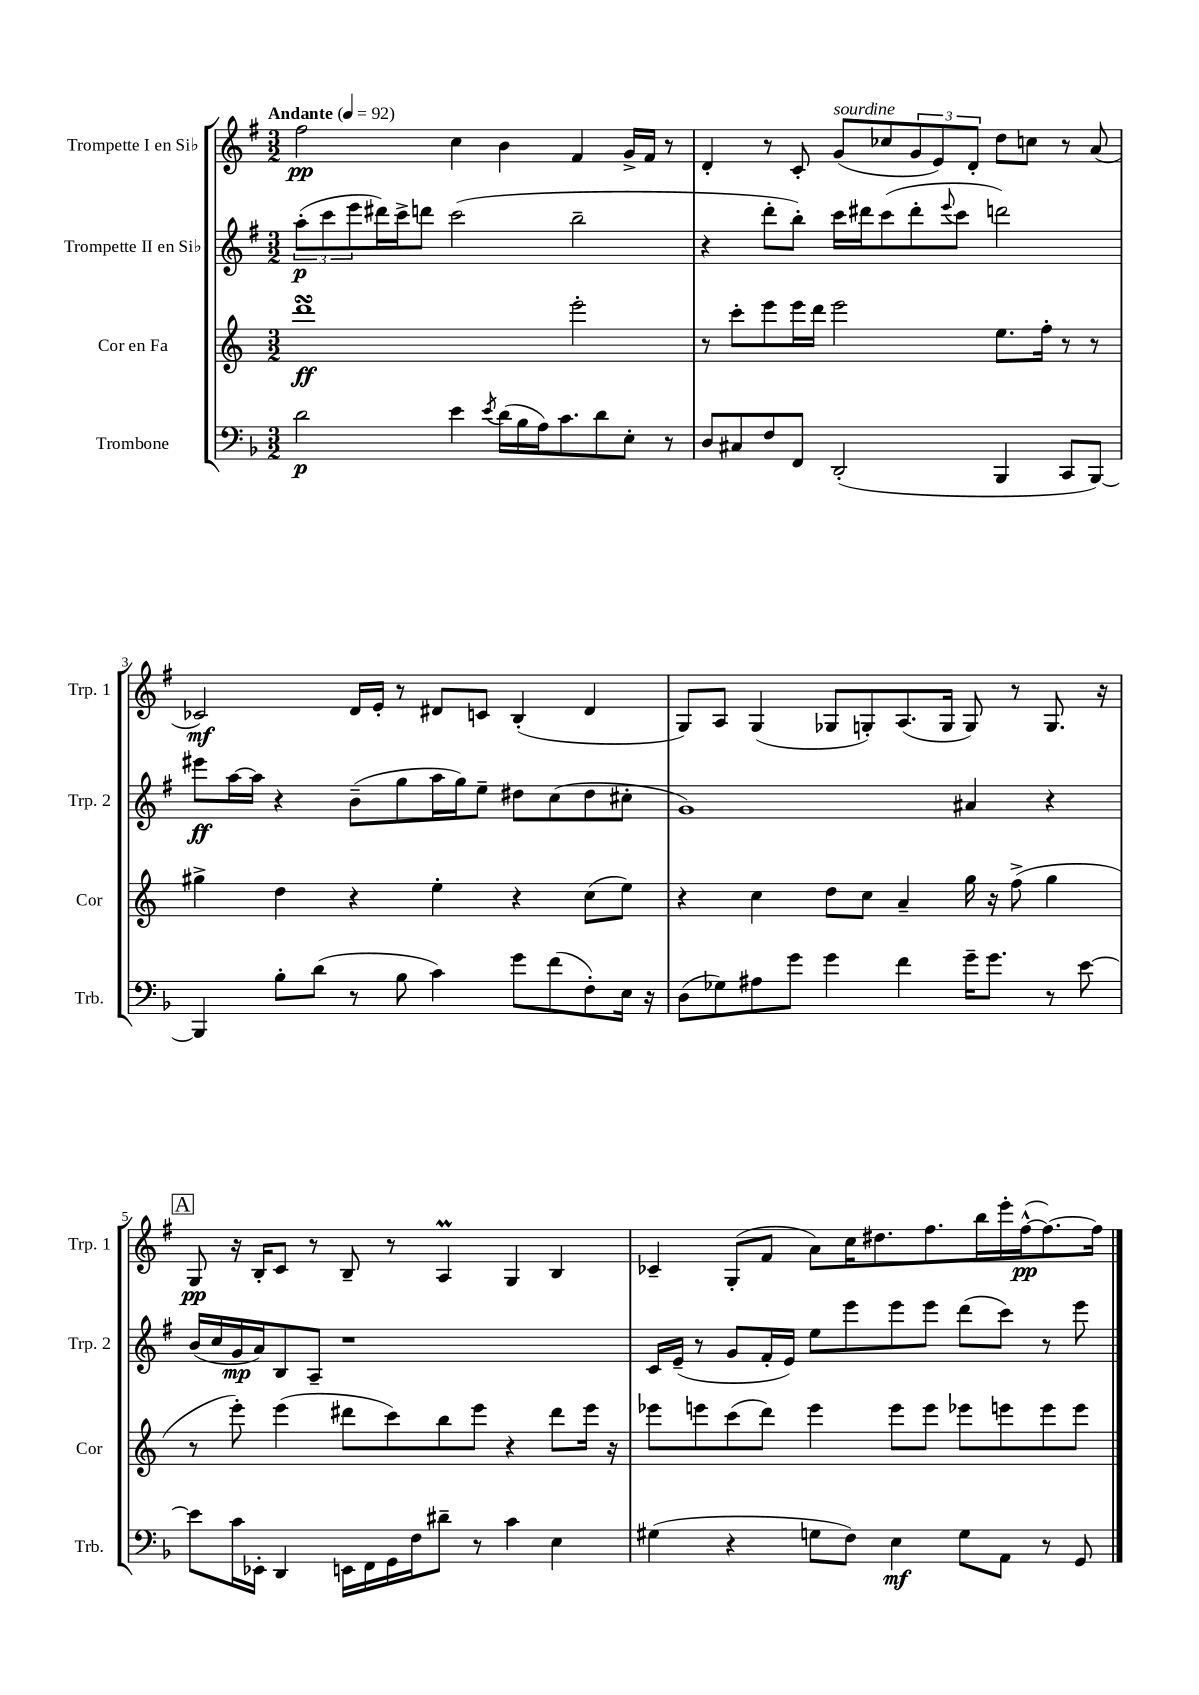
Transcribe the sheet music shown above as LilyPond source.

<<
\new StaffGroup <<
\new Staff = "s0" \with { instrumentName = "Trompette I en Sib" shortInstrumentName = "Trp. 1" } {
    \clef treble \key g \major \numericTimeSignature \time 3/2 \tempo "Andante" 4 = 92
    fis''2\pp c''4 b'4 fis'4 g'16-> fis'16 r8 |
    d'4-. r8 c'8-. g'8^\markup { \italic "sourdine" }( ces''8 \tuplet 3/2 { g'8 e'8) d'8-. } d''8 c''8 r8 a'8( |
    ces'2\mf) d'16 e'16-. r8 dis'8 c'8 b4-.( dis'4 |
    g8) a8 g4( ges8 g8-.) a8.( g16 g8) r8 g8. r16 |
    \mark \markup { \box "A" } g8\pp r16 b16-. c'8 r8 b8-- r8 a4\prall g4 b4 |
    ces'4-- g8-.( fis'8 a'8) c''16 dis''8. fis''8. b''16 e'''16-. fis''16~-^\pp( fis''8.~) fis''16 \bar "|." |
}
\new Staff = "s1" \with { instrumentName = "Trompette II en Sib" shortInstrumentName = "Trp. 2" } {
    \clef treble \key g \major \numericTimeSignature \time 3/2
    \tuplet 3/2 { a''8-.\p( c'''8 e'''8 } dis'''16) c'''16-> d'''8 c'''2( b''2-- |
    r4 d'''8-. b''8-.) c'''16 dis'''16 c'''8( dis'''8-. \appoggiatura { e'''8 } c'''8 d'''2) |
    eis'''8\ff a''16~ a''16 r4 b'8--( g''8 a''16 g''16) e''8-- dis''8 c''8( dis''8 cis''8-. |
    g'1) ais'4 r4 |
    \mark \markup { \box "A" } b'16( c''16 g'16\mp a'16) b8 a8-- r1 |
    c'16 e'16--( r8 g'8 fis'16-. e'16) e''8 e'''8 e'''8 e'''8 d'''8( c'''8) r8 e'''8 \bar "|." |
}
\new Staff = "s2" \with { instrumentName = "Cor en Fa" shortInstrumentName = "Cor" } {
    \clef treble \key c \major \numericTimeSignature \time 3/2
    d'''1\turn\ff e'''2-. |
    r8 c'''8-. e'''8 e'''16 d'''16 e'''2 e''8. f''16-. r8 r8 |
    gis''4-> d''4 r4 e''4-. r4 c''8( e''8) |
    r4 c''4 d''8 c''8 a'4-- g''16 r16 f''8->( g''4 |
    \mark \markup { \box "A" } r8 e'''8-.) e'''4( dis'''8 c'''8) b''8 e'''8 r4 dis'''8 e'''16 r16 |
    ees'''8 e'''8 c'''8( d'''8) e'''4 e'''8 e'''8 ees'''8 e'''8 e'''8 e'''8 \bar "|." |
}
\new Staff = "s3" \with { instrumentName = "Trombone" shortInstrumentName = "Trb." } {
    \clef bass \key f \major \numericTimeSignature \time 3/2
    d'2\p e'4 \acciaccatura { e'8 } d'16( bes16 a16) c'8. d'8 e8-. r8 |
    d8 cis8 f8 f,8 d,2-.( bes,,4 c,8 bes,,8~) |
    bes,,4 bes8-. d'8( r8 bes8 c'4) g'8 f'8( f8-.) e16 r16 |
    d8( ges8) ais8 g'8 g'4 f'4 g'16-- g'8. r8 e'8~ |
    \mark \markup { \box "A" } e'8 c'16 ees,16-. d,4 e,16 f,16 g,16 f16 dis'8-- r8 c'4 e4 |
    gis4( r4 g8 f8) e4\mf g8 a,8 r8 g,8 \bar "|." |
}
>>
>>
